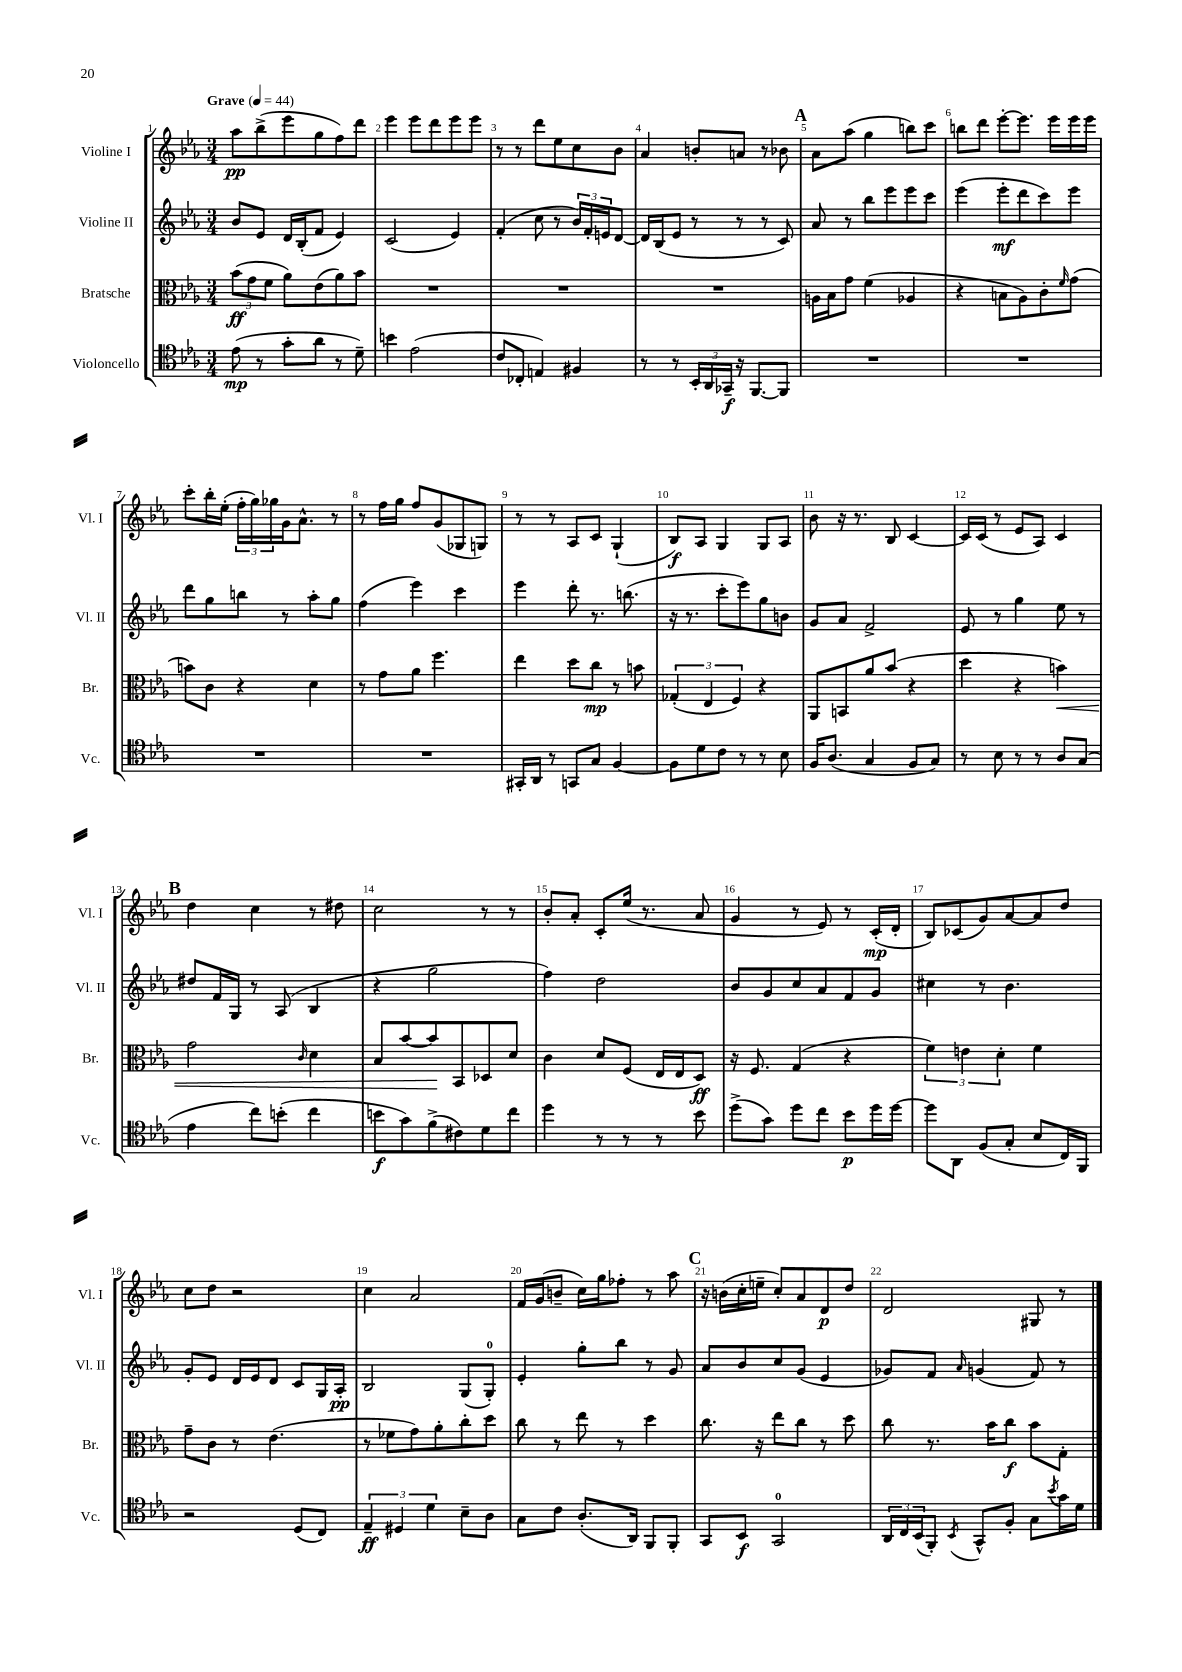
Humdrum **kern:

**kern	**kern	**kern	**kern
*staff4	*staff3	*staff2	*staff1
*clefC4	*clefC3	*clefG2	*clefG2
*k[b-e-a-]	*k[b-e-a-]	*k[b-e-a-]	*k[b-e-a-]
*M3/4	*M3/4	*M3/4	*M3/4
*MM44	*MM44	*MM44	*MM44
(8e-	(12b-	8b-	8aa-
.	12g	.	.
8r	.	8e-	(8bb-^
.	12f	.	.
8g'	8a-)	16d	8eee-
.	.	(16B-'	.
8a-	(8e-	8f	8gg
8r	8a-)	4e-)	8ff)
8d~)	8b-	.	8ddd
=	=	=	=
4b	2.r	(2c	4eee-
(2e-	.	.	8eee-
.	.	.	8ddd
.	.	4e-)	8eee-
.	.	.	8eee-
=	=	=	=
8c	2.r	(4f'	8r
8C-'	.	.	8r
4E)	.	8cc	8ddd
.	.	8r	8ee-
4F#	.	24b-)	8cc
.	.	24f'	.
.	.	24e	.
.	.	[8d	8b-
=	=	=	=
8r	2.r	16d]	4a-
.	.	(16B-	.
8r	.	8e-	.
24BB-'	.	8r	8b'
24AA-	.	.	.
24GG-~	.	.	.
16r	.	8r	8a
[8.FF	.	.	.
.	.	8r	8r
8FF]	.	8c)	8b-
=	=	=	=
2.r	16A	8a-	8a-
.	16B-	.	.
.	8g	8r	(8aa-
.	(4f	8bb-	4gg
.	.	8eee-	.
.	4A-	8eee-	8bb)
.	.	8ccc	8ccc
=	=	=	=
2.r	4r	(4eee-	8bb
.	.	.	8ddd
.	8B	8eee-'	[8eee-'
.	8A-)	8ddd	8.eee-]
.	8c'	8ccc)	.
.	.	.	16eee-
.	16qqf	.	.
.	(8g	8eee-	16eee-
.	.	.	16eee-
=	=	=	=
2.r	8b)	8ddd	8ccc'
.	8c	8gg	16bb-'
.	.	.	(16ee-'
.	4r	8bb	24ff'
.	.	.	24gg)
.	.	.	24gg-
.	.	8r	16g
.	.	.	8.a-^^
.	4d	8aa-'	.
.	.	8gg	8r
=	=	=	=
2.r	8r	(4ff	8r
.	8g	.	16ff
.	.	.	16gg
.	8a-	4eee-)	8ff
.	4.ff	.	(8g
.	.	4ccc	8G-
.	.	.	8G)
=	=	=	=
16GG#'	4ee-	4eee-	8r
16AA-	.	.	.
8r	.	.	8r
8GG	8dd	8ddd'	8A-
8G	8cc	8.r	8c
[4F	8r	.	(4G`
.	.	(8.bb	.
.	8b	.	.
=	=	=	=
8F]	(6G-'	16r	8B-)
.	.	8.r	.
8d	.	.	8A-
.	6E-	.	.
8c	.	8ccc'	4G
.	6F)	.	.
8r	.	8eee-)	.
8r	4r	8gg	8G
8B-	.	8b	8A-
=	=	=	=
16F	8AA-	8g	8b-
(8.A-	.	.	.
.	8BB	8a-	16r
.	.	.	8.r
4G	8a-	2f^	.
.	(8b-	.	8B-
8F	4r	.	[4c
8G)	.	.	.
=	=	=	=
8r	4dd	8e-	16c]
.	.	.	(16c
8B-	.	8r	8r
8r	4r	4gg	8e-
8r	.	.	8A-)
8A-	4b)	8ee-	4c
(8G	.	8r	.
=	=	=	=
4e-	2g	8dd#	4dd
.	.	16f	.
.	.	16G	.
8cc)	.	8r	4cc
(8b'	.	(8A-	.
.	16qqc	.	.
4cc	4d	4B-	8r
.	.	.	8dd#
=	=	=	=
8b	8B-	4r	2cc
8g)	[8b-	.	.
(8f^	8b-]	2gg	.
8c#)	8BB-	.	.
8d	8D-	.	8r
8cc	8d	.	8r
=	=	=	=
4dd	4c	4ff)	8b-'
.	.	.	8a-'
8r	8d	2dd	8c'
8r	(8F	.	(16ee-
.	.	.	8.r
8r	16E-	.	.
.	16E-	.	.
8b-	8D)	.	8a-
=	=	=	=
(8dd^	16r	8b-	4g
.	8.F	.	.
8g)	.	8g	.
8dd	(4G	8cc	8r
8cc	.	8a-	8e-)
8b-	4r	8f	8r
16dd	.	8g	(16c'
[16dd	.	.	16d'
=	=	=	=
8dd]	6f)	4cc#	8B-)
8AA-	.	.	(8c-
.	6e	.	.
(8F	.	8r	8g)
.	6d'	.	.
8G'	.	4.b-	[8a-
8B-	4f	.	8a-]
16C)	.	.	8dd
16FF	.	.	.
=	=	=	=
2r	8g~	8g'	8cc
.	8c	8e-	8dd
.	8r	16d	2r
.	.	16e-	.
.	(4.e-	8d	.
(8D	.	8c	.
8C)	.	16G	.
.	.	16A-'	.
=	=	=	=
6E-~	8r	2B-	4cc
.	8f-	.	.
6D#	.	.	.
.	8g)	.	2a-
6d	.	.	.
.	8a-'	.	.
8B-~	8cc'	(8G	.
8A-	8dd	8G')	.
=	=	=	=
8G	8cc	4e-'	16f
.	.	.	(16g
8c	8r	.	8b~
(8.A-'	8ee-	8gg'	16cc)
.	.	.	16gg
.	8r	8bb-	8ff-'
16AA-)	.	.	.
8FF	4dd	8r	8r
8FF'	.	8g	8aa-
=	=	=	=
8GG	8.cc	8a-	16r
.	.	.	(16b
8BB-	.	8b-	16cc'
.	16r	.	16ee~
2GG	8ee-	8cc	8cc')
.	8cc	(8g	8a-
.	8r	4e-	8d
.	8dd	.	8dd
=	=	=	=
24AA-	8cc	8g-)	2d
24C	.	.	.
(24BB-	.	.	.
8FF')	8.r	8f	.
8qBB-	.	16qqa-	.
8GG^^	.	(4g	.
.	16b-	.	.
8F'	8cc	.	.
8G	8b-	8f)	8G#
8qb-	.	.	.
16g	8G'	8r	8r
16d	.	.	.
==	==	==	==
*-	*-	*-	*-
